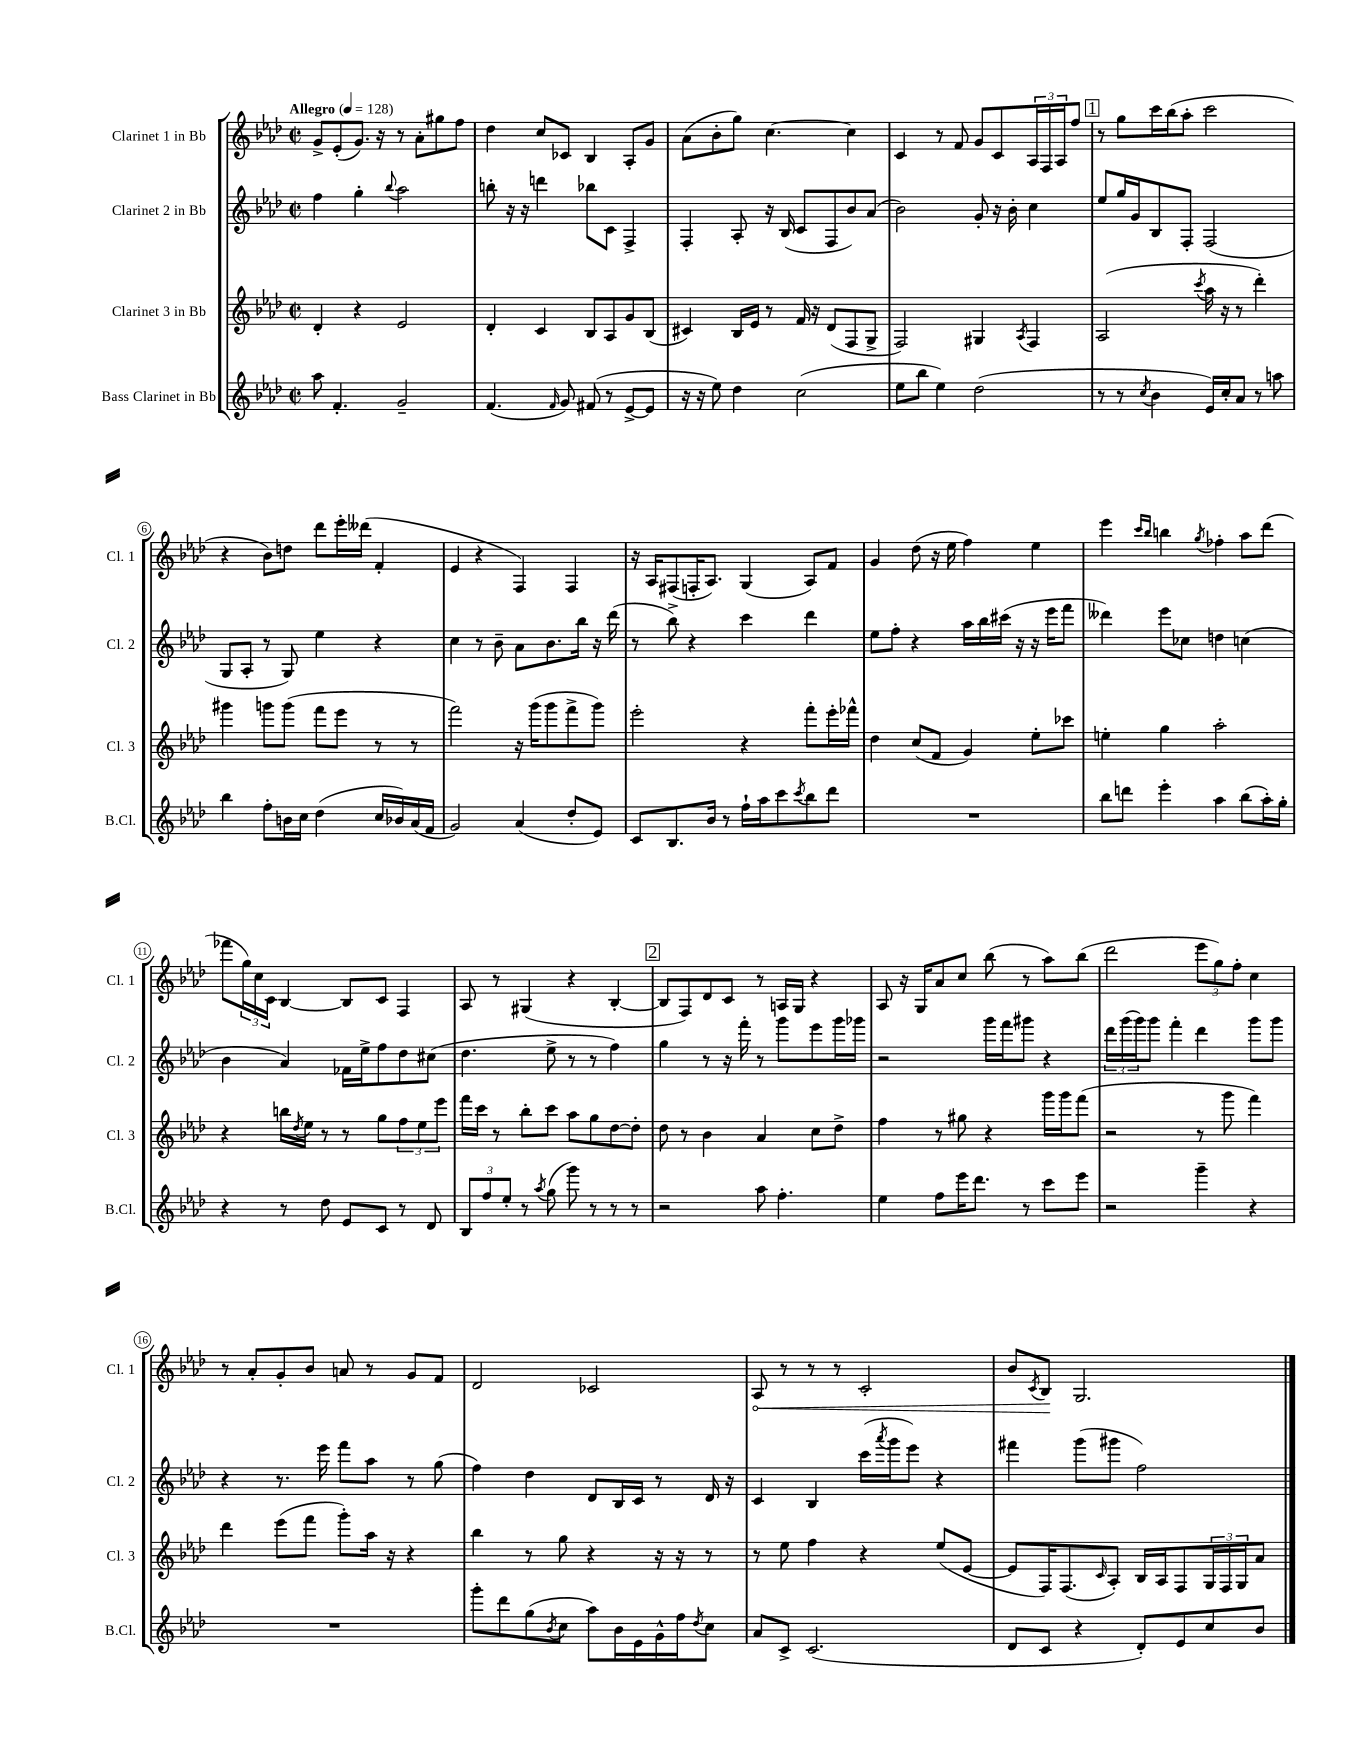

**kern	**kern	**kern	**kern	**dynam
*part4	*part3	*part2	*part1	*part1
*staff4	*staff3	*staff2	*staff1	*staff1
*I"Bass Clarinet in Bb	*I"Clarinet 3 in Bb	*I"Clarinet 2 in Bb	*I"Clarinet 1 in Bb	*
*I'B.Cl.	*I'Cl. 3	*I'Cl. 2	*I'Cl. 1	*
*clefG2	*clefG2	*clefG2	*clefG2	*
*k[b-e-a-d-]	*k[b-e-a-d-]	*k[b-e-a-d-]	*k[b-e-a-d-]	*
*M2/2	*M2/2	*M2/2	*M2/2	*
*met(c|)	*met(c|)	*met(c|)	*met(c|)	*
*MM128	*MM128	*MM128	*MM128	*
=1	=1	=1	=1	=1
!	!	!	!LO:TX:a:B:t=Allegro	!
8aa-\	4d-'/	4ff\	8g^/L	.
4.f'/	.	.	(8e-'/	.
.	4r	4gg'\	8.g/J)	.
.	.	.	16r	.
.	.	8qqbb-/	.	.
2g~/	2e-/	2aa-\	8r	.
.	.	.	8a-'\L	.
.	.	.	8gg#X\	.
.	.	.	8ff\J	.
=2	=2	=2	=2	=2
(4.f/	4d-'/	8bbn'\	4dd-\	.
.	.	16r	.	.
.	.	16r	.	.
.	4c/	4dddn\	8cc/L	.
16qqf/	.	.	.	.
8g/)	.	.	8c-X/J	.
(8f#X/	8B-/L	8bb-X\L	4B-/	.
8r	8A-/	8c\J	.	.
[8e-^/L	8g/	4F^/	8A-'/L	.
8e-/J]	(8B-/J	.	8g/J	.
=3	=3	=3	=3	=3
16r	4c#X/)	4F'/	(8a-\L	.
16r	.	.	.	.
8ee-\)	.	.	8b-'\	.
4dd-\	16B-/LL	8A-'/	8gg\J)	.
.	16e-/JJ	.	.	.
.	8r	16r	[4.cc\	.
.	.	(16B-/	.	.
(2cc\	16f/	8c/L	.	.
.	16r	.	.	.
.	(8d-/L	8F/	.	.
.	8F/	8b-/)	4cc\]	.
.	8G^/J	(8a-/J	.	.
=4	=4	=4	=4	=4
8ee-\L	2F/)	2b-\)	4c/	.
8bb-\J	.	.	.	.
4ee-\)	.	.	8r	.
.	.	.	8f/	.
(2dd-\	4G#X/	8g'/	8g/L	.
.	.	16r	8c/	.
.	.	16b-'\	.	.
.	8qA-/	.	.	.
.	4F/	4cc\	24A-/L	.
.	.	.	24F/	.
.	.	.	24A-/J	.
.	.	.	8ff/J	.
!!LO:REH:place=s1:t=1
=5	=5	=5	=5	=5
8r	(2A-/	8ee-/L	8r	.
8r	.	16gg/L	8gg\L	.
.	.	16g/J	.	.
8qcc/	.	.	.	.
4b-\	.	8B-/	16ccc\L	.
.	.	.	(16bb-\J	.
.	.	8F'/J	8aa-'\J	.
.	8qccc/	.	.	.
16e-/LL)	16aa-\	(2F/	2ccc\	.
16cc'/J	16r	.	.	.
8a-/J	8r	.	.	.
8r	4ddd-'\)	.	.	.
8aan\	.	.	.	.
!!LO:LB:g=z
=6	=6	=6	=6	=6
4bb-\	4ggg#X\	8G/L	4r	.
.	.	8A-'/J	.	.
8ff'\L	8gggn\L	8r	8b-\L)	.
16bn\L	(8ggg\J	8G/)	8ddn\J	.
16cc\JJ	.	.	.	.
(4dd-\	8fff\L	4ee-\	8ddd-\L	.
.	8eee-\J	.	16eee-'\L	.
.	.	.	(16ddd--X\JJ	.
16cc/LL	8r	4r	4f'/	.
16b-X/)	.	.	.	.
(16a-/	8r	.	.	.
16f/JJ	.	.	.	.
=7	=7	=7	=7	=7
2g/)	2fff\)	4cc\	4e-/	.
.	.	8r	4r	.
.	.	8b-~\	.	.
(4a-/	16r	8a-\L	4F/)	.
.	(16ggg\KL	.	.	.
.	8ggg\	8.b-\	.	.
8dd-'/L	8fff^\	.	4F/	.
.	.	16bb-\Jk	.	.
8e-/J)	8ggg\J)	16r	.	.
.	.	(16ddd-\	.	.
=8	=8	=8	=8	=8
8c/L	2eee-'\	8r	16r	.
.	.	.	16A-/KL	.
8.B-/	.	8bb-^\)	(8F#X/	.
.	.	4r	16Fn'/K	.
16b-/Jk	.	.	8.A-/J)	.
8r	.	.	.	.
16ff`\LL	4r	4ccc\	(4G/	.
16aa-\J	.	.	.	.
8ccc\	.	.	.	.
8qccc/	.	.	.	.
8bb-\	8fff'\L	4ddd-\	8A-/L)	.
8ddd-\J	16eee-'\L	.	8f/J	.
.	16fff-X^^\JJ	.	.	.
=9	=9	=9	=9	=9
1r	4dd-\	8ee-\L	4g/	.
.	.	8ff'\J	.	.
.	(8cc/L	4r	(8dd-\	.
.	8f/J	.	16r	.
.	.	.	16ee-\	.
.	4g/)	16aa-\LL	4ff\)	.
.	.	16bb-\	.	.
.	.	(16ccc#X\JJ	.	.
.	.	16r	.	.
.	8ee-'\L	16r	4ee-\	.
.	.	16eee-\KL	.	.
.	8ccc-X\J	8fff\J	.	.
=10	=10	=10	=10	=10
8bb-\L	4een'\	4ddd--X\)	4eee-\	.
8dddn\J	.	.	.	.
.	.	.	16qqccc/LL	.
.	.	.	16qqbb-/JJ	.
4eee-'\	4gg\	8eee-\L	4bbn\	.
.	.	8cc-X\J	.	.
.	.	.	8qgg/	.
4aa-\	2aa-'\	4ddn\	4ff-X'\	.
(8bb-\L	.	(4ccn\	8aa-\L	.
16aa-'\L)	.	.	(8ddd-\J	.
16gg'\JJ	.	.	.	.
!!LO:LB:g=z
=11	=11	=11	=11	=11
4r	4r	4b-\	8fff-X\L	.
.	.	.	24gg\L)	.
.	.	.	24cc\	.
.	.	.	24c\JJ	.
8r	16bbn\LL	4a-/)	[4B-/	.
.	8qdd-/	.	.	.
.	16ee-\JJ	.	.	.
8dd-\	8r	.	.	.
8e-/L	8r	16f-X\LL	8B-/L]	.
.	.	16ee-^\J	.	.
8c/J	8gg\L	8ff\	8c/J	.
8r	12ff\	8dd-\	4F/	.
.	12ee-\	.	.	.
8d-/	.	(8cc#X\J	.	.
.	12eee-\J	.	.	.
=12	=12	=12	=12	=12
12B-/L	16fff\LL	4.dd-\	8A-/	.
.	16ccc\JJ	.	.	.
12ff/	.	.	.	.
.	8r	.	8r	.
12ee-'/J	.	.	.	.
8r	8bb-'\L	.	(4G#X/	.
8qaa-/	.	.	.	.
(8gg\	8ccc\J	8ee-^\	.	.
8ggg\)	8aa-\L	8r	4r	.
8r	8gg\	8r	.	.
8r	[8dd-\	4ff\)	[4B-'/	.
8r	8dd-'\J]	.	.	.
!!LO:REH:place=s1:t=2
=13	=13	=13	=13	=13
2r	8dd-\	4gg\	8B-/L]	.
.	8r	.	8F/)	.
.	4b-\	8r	8d-/	.
.	.	16r	8c/J	.
.	.	16fff'\	.	.
8aa-\	4a-/	8r	8r	.
4.ff'\	.	8ggg\L	16An/LL	.
.	.	.	16G/JJ	.
.	8cc\L	8eee-\	4r	.
.	8dd-^\J	16ggg\L	.	.
.	.	16ggg-X\JJ	.	.
=14	=14	=14	=14	=14
4ee-\	4ff\	2r	8A-/	.
.	.	.	16r	.
.	.	.	16G/KL	.
8ff\L	8r	.	8a-/	.
16eee-\K	8gg#X\	.	8cc/J	.
8.ddd-\J	.	.	.	.
.	4r	16ggg\LL	(8bb-\	.
.	.	16fff\J	.	.
8r	.	8ggg#X\J	8r	.
8ccc\L	16ggg\LL	4r	8aa-\L)	.
.	16ggg\J	.	.	.
8eee-\J	(8fff\J	.	(8bb-\J	.
=15	=15	=15	=15	=15
2r	2r	24ddd-\LL	2ddd-\	.
.	.	(24ggg\	.	.
.	.	24ggg\J)	.	.
.	.	8ggg\J	.	.
.	.	4fff'\	.	.
4ggg~\	8r	4ddd-\	12eee-\L	.
.	.	.	12gg\)	.
.	8ggg\	.	.	.
.	.	.	12ff'\J	.
4r	4fff\)	8ggg\L	4cc\	.
.	.	8ggg\J	.	.
!!LO:LB:g=z
=16	=16	=16	=16	=16
1r	4ddd-\	4r	8r	.
.	.	.	8a-'/L	.
.	(8eee-\L	8.r	8g'/	.
.	8fff\J	.	8b-/J	.
.	.	16eee-\	.	.
.	8ggg'\L)	8fff\L	8an/	.
.	16aa-\Jk	8aa-\J	8r	.
.	16r	.	.	.
.	4r	8r	8g/L	.
.	.	(8gg\	8f/J	.
=17	=17	=17	=17	=17
8ggg'\L	4bb-\	4ff\)	2d-/	.
8ddd-\	.	.	.	.
(8gg\	8r	4dd-\	.	.
8qb-/	.	.	.	.
8cc\J	8gg\	.	.	.
8aa-\L)	4r	8d-/L	2c-X/	.
16b-\L	.	16B-/L	.	.
16e-\	.	16c/JJ	.	.
16g^^\	16r	8r	.	.
16ff\J	16r	.	.	.
8qdd-/	.	.	.	.
8cc\J	8r	16d-/	.	.
.	.	16r	.	.
=18	=18	=18	=18	=18
!	!	!	!	!LO:HP:b
8a-/L	8r	4c/	8A-/	<
8c^/J	8ee-\	.	8r	.
(2.c/	4ff\	4B-/	8r	.
.	.	.	8r	.
.	4r	(16ccc\LL	2c'/	.
.	.	8qaaa-/	.	.
.	.	16ggg\J	.	.
.	.	8eee-\J)	.	.
.	(8ee-/L	4r	.	.
.	[8e-/J	.	.	.
=19	=19	=19	=19	=19
8d-/L	8e-/L]	4fff#X\	8b-/L	.
.	.	.	8qc/	.
8c/J	16F/K)	.	8B-/J	.
.	(8.F/	.	.	.
4r	.	(8ggg\L	2.G/	[
.	16qqc/	.	.	.
.	8A-'/J)	8ggg#X\J	.	.
8d-'/L)	16B-/LL	2ff\)	.	.
.	16A-/J	.	.	.
8e-/	8F/	.	.	.
8cc/	24G/L	.	.	.
.	24F/	.	.	.
.	24G/J	.	.	.
8b-/J	8a-/J	.	.	.
==	==	==	==	==
*-	*-	*-	*-	*-
